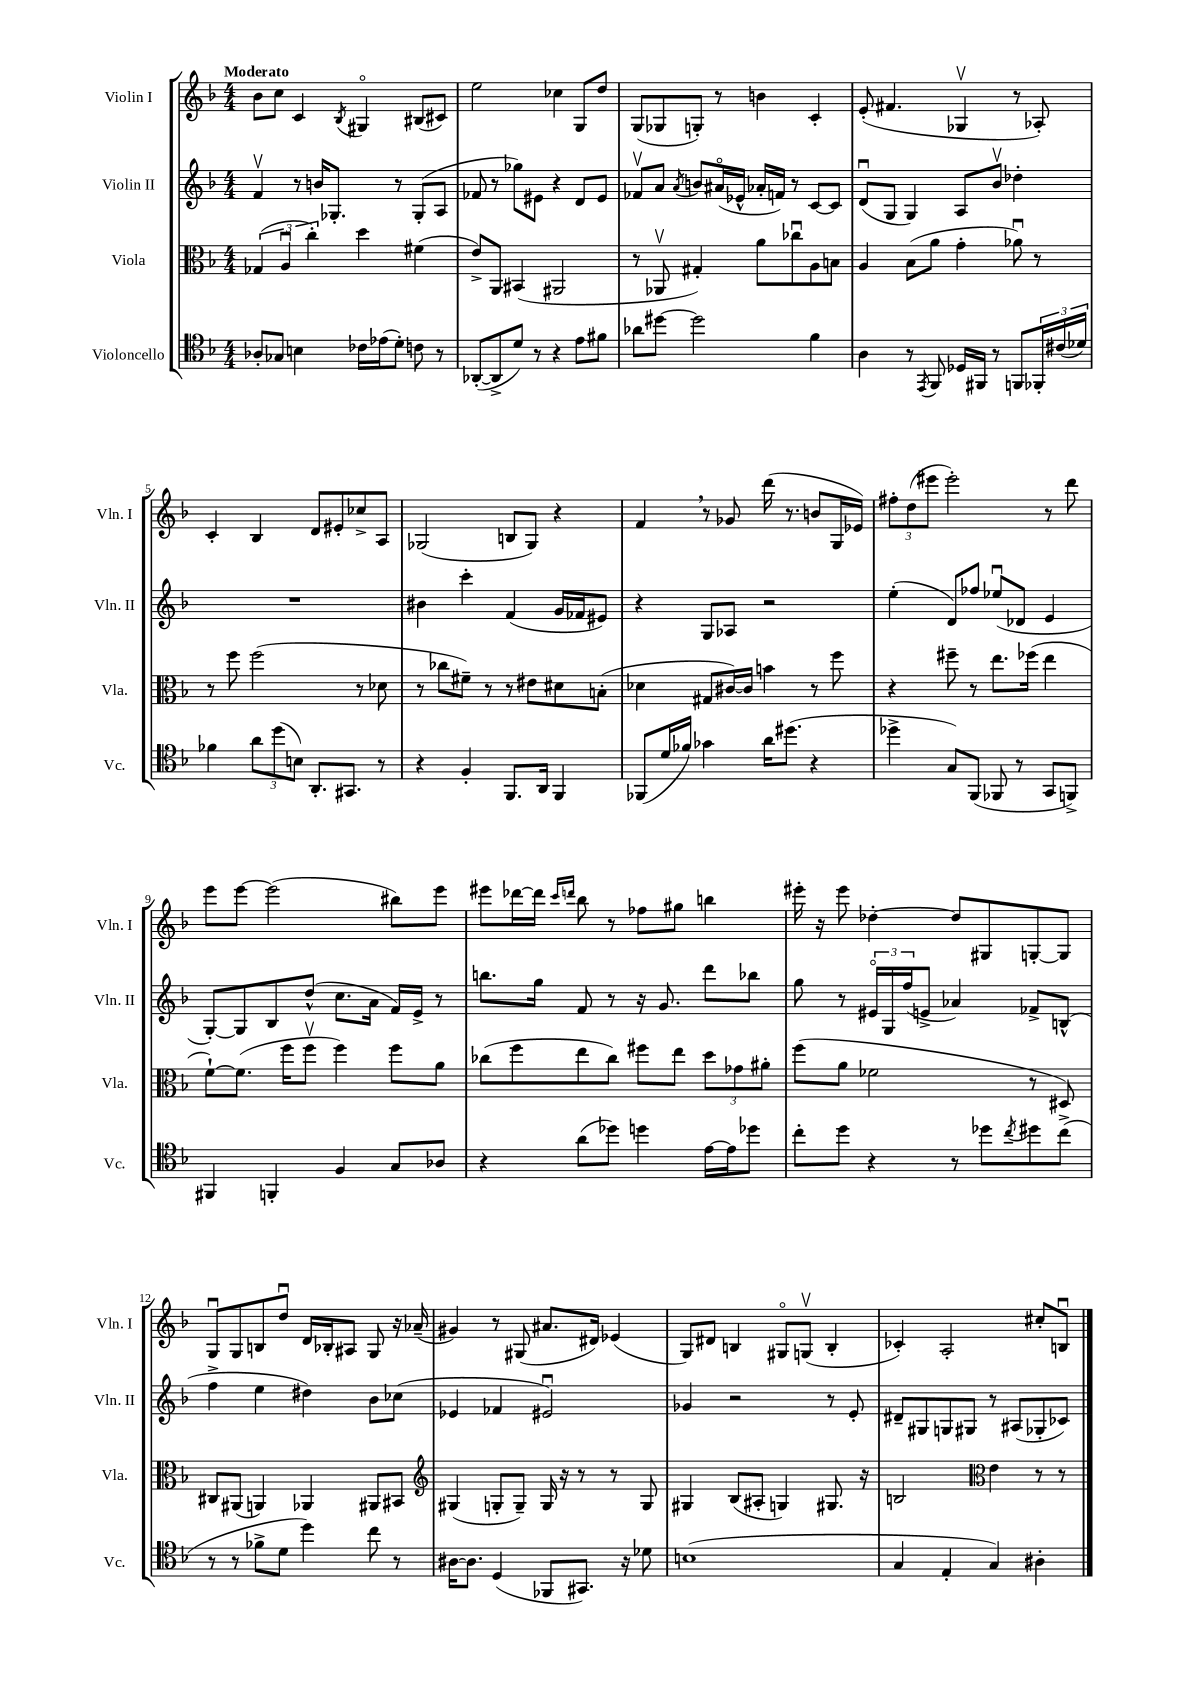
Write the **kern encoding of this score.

**kern	**kern	**kern	**kern
*staff4	*staff3	*staff2	*staff1
*clefC4	*clefC3	*clefG2	*clefG2
*k[b-]	*k[b-]	*k[b-]	*k[b-]
*M4/4	*M4/4	*M4/4	*M4/4
8A-'	(6G-	4fv	8b-
8G-	.	.	8cc
.	6Au	.	.
4B	.	8r	4c
.	6cc')	.	.
.	.	16b	.
.	.	8.G-'	.
.	.	.	8qB-
16c-	4dd	.	4G#o
(16e-	.	.	.
8d')	.	8r	.
8c	(4f#	(8G-'	(8B#
8r	.	8A	8c#)
=	=	=	=
([8AA-'	8e^)	8f-	2ee
8AA-^]	8AA	8r	.
8d)	(4BB#	8gg-)	.
8r	.	8e#	.
4r	2AA#	4r	4cc-
8e	.	8d	8G
8f#	.	8e#	8dd
=	=	=	=
8a-	8r	8f-v	(8G
[8dd#	8AA-v	8a	8G-
.	.	8qa	.
2dd#]	4G#')	8b	8G')
.	.	(16a#o	8r
.	.	16e-^^	.
.	8a	16a-'	4b
.	.	16f)	.
.	8cc-u	8r	.
4f	8A	[8c	4c'
.	8B	8c]	.
=	=	=	=
4A	4A	(8du	(8e'
.	.	8G	4.f#
8r	(8B-	4G)	.
8qEE	.	.	.
8FF	8a	.	.
16D-	4g'	8A	4G-v
16FF#	.	.	.
8r	.	8b-v	.
8FF	8a-u)	4dd-'	8r
24FF-'	8r	.	8A-')
(24c#	.	.	.
24d-)	.	.	.
=	=	=	=
4f-	8r	1r	4c'
.	8ff	.	.
12a	(2ff	.	4B-
(12dd	.	.	.
12B)	.	.	.
8.AA'	.	.	8d
.	.	.	8e#'
8.GG#	.	.	.
.	8r	.	8cc-^
8r	8d-	.	8A
=	=	=	=
4r	8r	4b#	(2G-
.	8cc-	.	.
4F'	8f#~)	4ccc'	.
.	8r	.	.
8.FF	8r	(4f	8B
.	8e#	.	8G-)
16AA	.	.	.
4FF	8d#	16g	4r
.	.	16f-	.
.	(8B'	8e#)	.
=	=	=	=
(8FF-	4d-	4r	4f
16d	.	.	.
16f-)	.	.	.
4g-	8G#	8G	8r
.	[16c#)	8A-	8g-
.	16c#]	.	.
16a	4b	2r	(16ddd
(8.dd#	.	.	8.r
4r	8r	.	8b
.	8ff	.	16G
.	.	.	16e-)
=	=	=	=
4dd-^	4r	(4ee'	12ff#'
.	.	.	(12dd
.	.	.	12eee#
8G)	8ff#~	8d)	2eee#')
(8FF	8r	8ff-	.
8FF-	8.ee	(8ee-u	.
8r	.	8d-	.
.	(16ff-	.	.
8GG	4ee	4e	8r
8FF^)	.	.	8ddd
=	=	=	=
4FF#	[8f`)	[8G')	8eee
.	(8.f]	8G]	[8eee
4FF'	.	8B-	(2eee]
.	16ff	.	.
.	8ffv	(8dd^^	.
4F	4ff)	8.cc	.
.	.	16a	.
8G	8ff	16f)	8bb#)
.	.	16e^	.
8A-	8a	8r	8eee
=	=	=	=
4r	(8cc-	8.bb	8eee#
.	8ff	.	[16ddd-
.	.	16gg	16ddd-]
.	.	.	16qqccc
.	.	.	16qqddd
(8a	8ee	8f	8bb-
8dd-)	8cc-)	8r	8r
4dd	8ff#	16r	8ff-
.	.	8.g	.
.	8ee	.	8gg#
[16e	12dd	8ddd	4bb
16e]	.	.	.
.	12g-	.	.
8dd-	.	8bb-	.
.	12a#'	.	.
=	=	=	=
8cc'	(8ff	8gg	16eee#'
.	.	.	16r
8dd	8a	8r	8eee#
4r	2f-	24e#o	[4dd-'
.	.	24G	.
.	.	(24ff	.
.	.	8e^	.
8r	.	4a-)	8dd-]
8dd-	.	.	8G#
8qcc	.	.	.
8dd#	8r	8f-^	[8G'
(8cc^	8D#)	(8B^^	8G]
=	=	=	=
8r	8C#	4ff^	8Gu
8r	(8AA#	.	8G
8f-^	4AA)	4ee	8B
8d	.	.	8ddu
4dd)	4AA-	4dd#)	16d
.	.	.	16B-'
.	.	.	8A#
8cc	8AA#	8b-	8G
8r	8BB#	(8cc-	16r
.	.	.	(16a-~
=	=	=	=
*	*clefG2	*	*
[16A#	(4G#	4e-	4g#)
8.A#]	.	.	.
(4D	8G'	4f-	8r
.	8G~)	.	(8G#
8FF-	16G	2e#u)	8.a#
.	16r	.	.
8.GG#)	8r	.	.
.	.	.	16d#)
.	8r	.	(4e-
16r	.	.	.
8d-	8G	.	.
=	=	=	=
(1B	4G#	4g-	8G)
.	.	.	8d#
.	(8B-	2r	4B
.	8A#'	.	.
.	4G)	.	8G#o
.	.	.	(8Gv
.	8.G#	8r	4B'
.	.	8e'	.
.	16r	.	.
=	=	=	=
4G	2B	8d#~	4c-')
.	.	8G#	.
4E'	.	8G	2A'
.	.	8G#	.
*	*clefC3	*	*
4G)	4e	8r	.
.	.	(8A#	.
4A#'	8r	8G-'	8cc#'
.	8r	8c-)	8Bu
==	==	==	==
*-	*-	*-	*-
